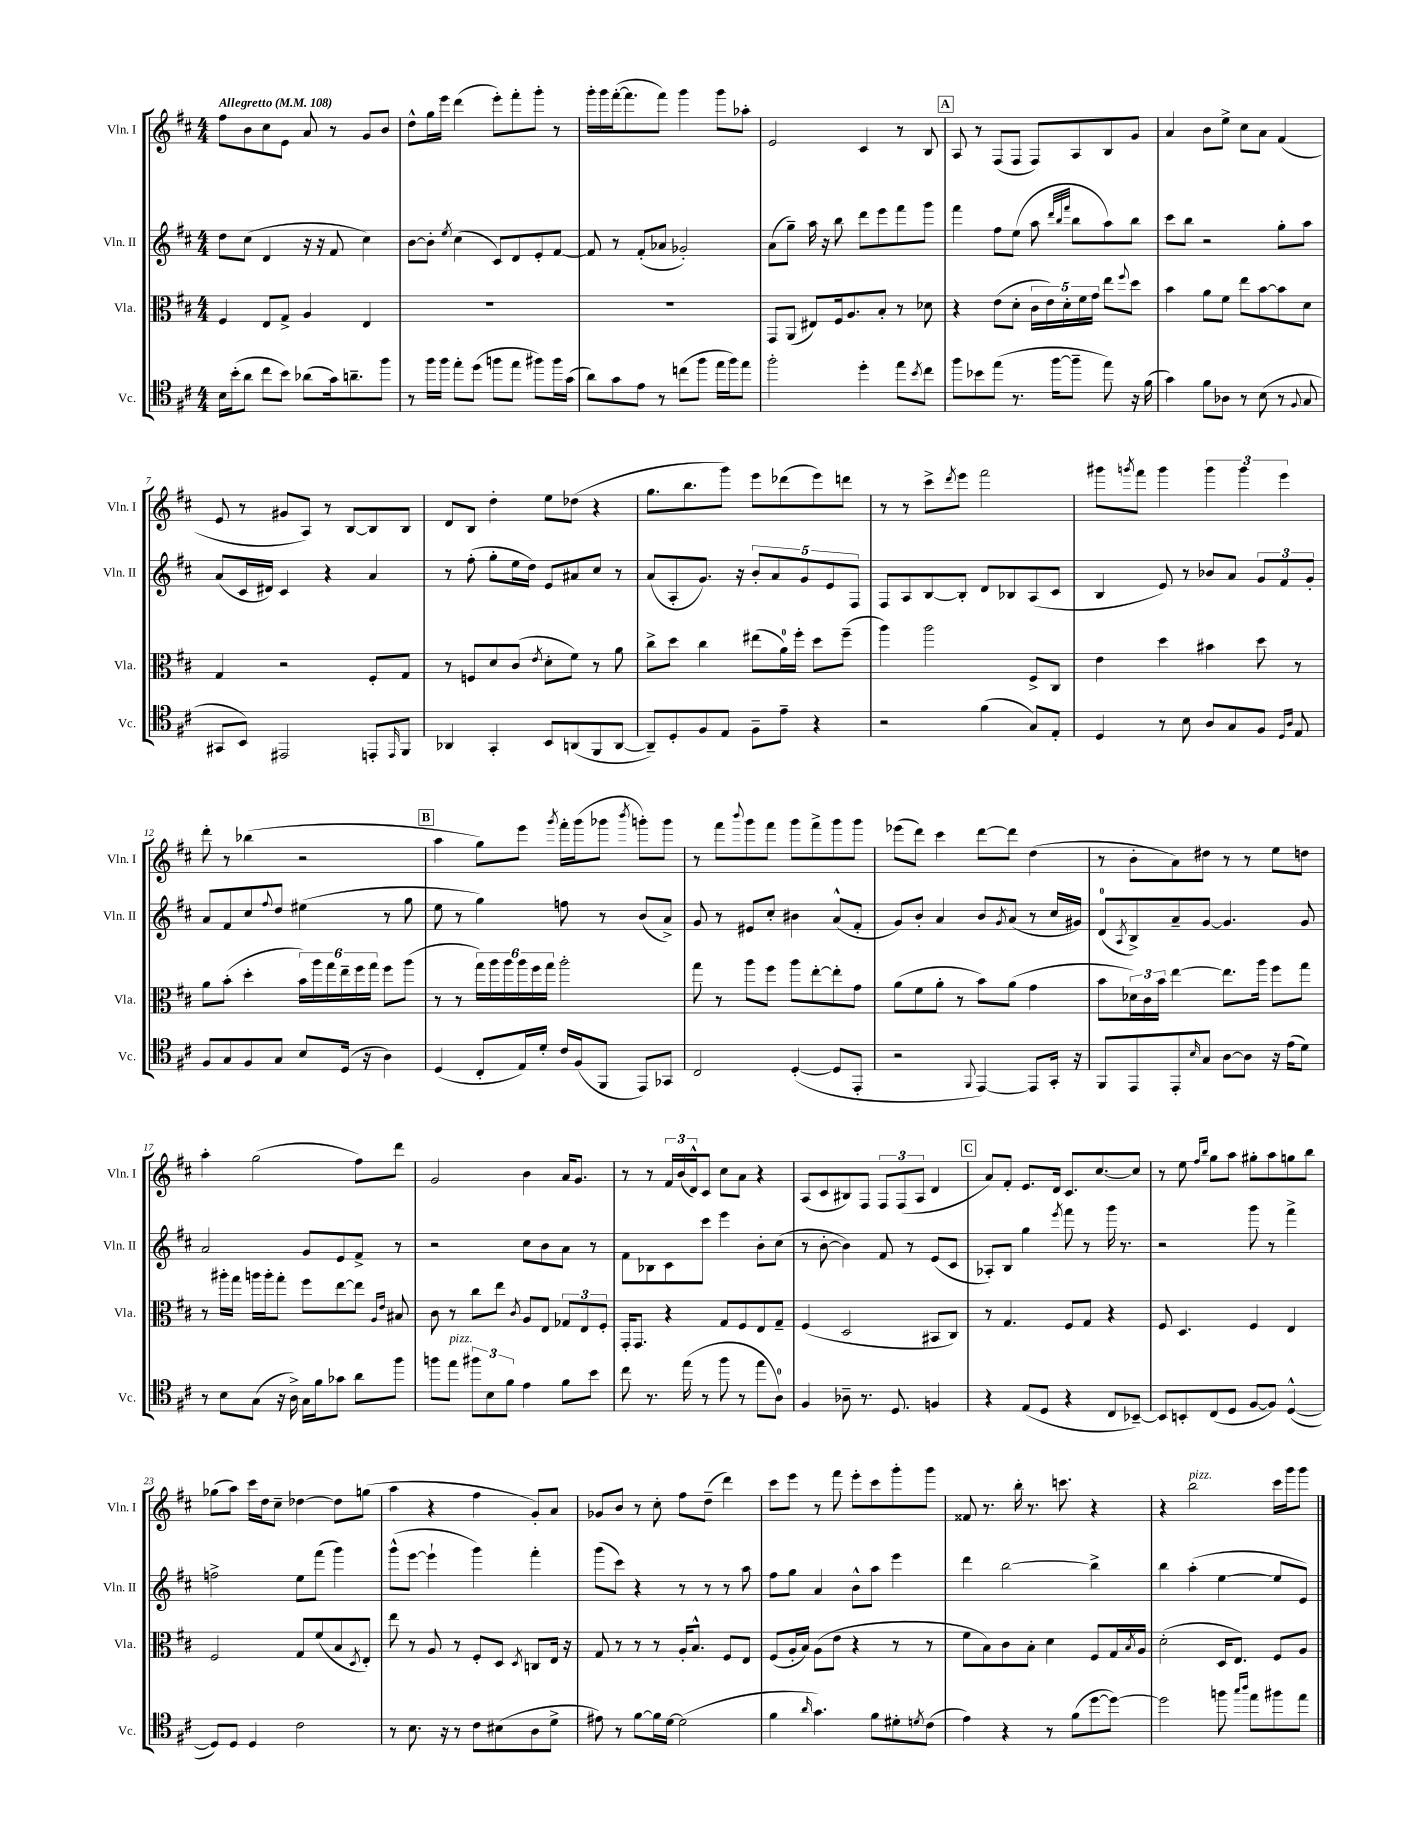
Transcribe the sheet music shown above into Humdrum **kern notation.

**kern	**kern	**kern	**kern
*part4	*part3	*part2	*part1
*staff4	*staff3	*staff2	*staff1
*I"Vc.	*I"Vla.	*I"Vln. II	*I"Vln. I
*I'Vc.	*I'Vla.	*I'Vln. II	*I'Vln. I
*clefC4	*clefC3	*clefG2	*clefG2
*k[f#c#]	*k[f#c#]	*k[f#c#]	*k[f#c#]
*M4/4	*M4/4	*M4/4	*M4/4
*MM108	*MM108	*MM108	*MM108
=1	=1	=1	=1
!	!	!	!LO:TX:a:B:t=Allegretto
16B\LL	4F#/	8dd\L	8ff#\L
(16b'\J	.	.	.
8a\J	.	(8cc#\J	8b\
8cc#\L	8E/L	4d/	8cc#\
8b\J)	8G^/J	.	8e\J
(8a-X\L	4A/	16r	8a/
.	.	16r	.
16g\k)	.	8f#/	8r
8.an~\	.	.	.
.	4E/	4cc#\)	8g/L
8ff#\J	.	.	8b/J
=2	=2	=2	=2
8r	1r	[8b\L	8dd^^\L
16ff#\LL	.	8b'\J]	16gg\L
16ff#\JJ	.	.	16eee\JJ
.	.	8qee/	.
8ee'\L	.	(4cc#\	(4ddd\
(8dd\J	.	.	.
8ffn\L	.	8c#/L)	8eee'\L)
8ee\J	.	8d/	8fff#'\
8ff#X\L)	.	8e'/	8ggg'\J
16ff#\L	.	[8f#/J	8r
(16g\JJ	.	.	.
=3	=3	=3	=3
8a\L)	1r	8f#/]	16ggg'\LL
.	.	.	16ggg\
8g\	.	8r	([16fff#'\J
.	.	.	8.fff#\]
8e\J	.	(8f#'/L	.
8r	.	8a-X/J	8fff#\J)
(8ccn\L	.	2g-X'/)	4ggg\
8ff#\J	.	.	.
16ee\LL	.	.	8ggg\L
16ff#\J)	.	.	.
8ee\J	.	.	8aa-X'\J
=4	=4	=4	=4
2ff#'\	8GG/L	(8a\L	2e/
.	(8AA/J	8gg~\J)	.
.	8E#X/L)	16aa\	.
.	.	16r	.
.	16F#/k	8bb\	.
.	8.A/	.	.
4dd'\	.	8ddd\L	4c#/
.	8B'/J	8eee\	.
8ee\L	8r	8fff#\	8r
8qb/	.	.	.
8cc#\J	8d-X\	8ggg\J	8B/
!!LO:REH:place=s1:t=A
=5	=5	=5	=5
8ff#\L	4r	4fff#\	8A/
8b-X\	.	.	8r
(8ee\J	(8e\L	8ff#\L	(8F#/L
8.r	8d'\J	(8ee\J	8F#/J
.	20c#\LL	8aa\	8F#/L)
.	20e\)	.	.
[16ff#\KL	.	.	.
.	20d'\	.	.
.	.	32qqddd/LLL	.
.	.	32qqbb/	.
.	.	32qqfff#/JJJ	.
8ff#~\J]	.	8bb\L	8A/
.	20f#\	.	.
.	20g\JJ	.	.
8ee\)	8ee\L	8aa\)	8B/
.	8qqff#/	.	.
16r	8dd\J	8bb\J	8g/J
(16f#\	.	.	.
=6	=6	=6	=6
4g\)	4b\	8ccc#\L	4a/
.	.	8bb\J	.
8f#\L	8a\L	2r	8b\L
8A-X\J	8f#\J	.	8ee^\J
8r	8ee\L	.	8cc#\L
(8B\	[8b\	.	8a\J
8r	8b\]	8gg'\L	(4f#/
8qqF#/	.	.	.
8G/	8d\J	8aa\J	.
!!LO:LB:g=z
=7	=7	=7	=7
8GG#X/L	4G/	(8a/L	8e/
8BB/J)	.	16c#/L	8r
.	.	16d#X/JJ)	.
2EE#X/	2r	4c#/	8g#X/L
.	.	.	8A/J)
.	.	4r	8r
.	.	.	[8B/L
8EEn'/L	8F#'/L	4a/	8B/]
16qqEE/	.	.	.
8FF#/J	8G/J	.	8B/J
=8	=8	=8	=8
4AA-X/	8r	8r	8d/L
.	8Fn/L	(8ff#'\	8B/J
4GG'/	8d/	8gg'\L	4dd'\
.	(8c#/J	16ee\L	.
.	.	16dd\JJ)	.
.	8qe/	.	.
8BB/L	8d'\L	8e/L	8ee\L
(8AAn/	8f#\J)	8a#X/	(8dd-X\J
8FF#/	8r	8cc#/J	4r
[8AA/J	8a\	8r	.
=9	=9	=9	=9
8AA~/L])	8cc#^\L	(8a/L	8.gg\L
8D'/	8dd\J	8A'/	.
.	.	.	8.bb\
8F#/	4cc#\	8.g/J)	.
8E/J	.	.	8ggg\J)
.	.	16r	.
8F#~\L	(8ee#X\L	10b'/L	8eee\L
.	.	10a/	.
8e~\J	16a\L)	.	(8ddd-X\
.	16ff#'\JJ	.	.
.	.	10g/	.
4r	8dd\L	.	8eee\)
.	.	10e/	.
.	(8ff#~\J	.	8dddn\J
.	.	10F#/J	.
=10	=10	=10	=10
2r	4aa\)	8F#/L	8r
.	.	8A/	8r
.	2aa\	[8B/	8ccc#^\L
.	.	.	8qddd/
.	.	8B'/J]	8eee\J
(4f#\	.	8d/L	2fff#\
.	.	8B-X/	.
8G/L)	8F#^/L	(8A/	.
8E'/J	8C#/J	8c#/J	.
=11	=11	=11	=11
4D/	4e\	4B/	8ggg#X\L
.	.	.	8qgggn/
.	.	.	8fff#\J
8r	4dd\	8e/)	4ggg\
8B\	.	8r	.
8A/L	4b#X\	8b-X/L	6ggg\
8G/	.	8a/J	.
.	.	.	6ggg\
8F#/J	8dd\	12g/L	.
.	.	12f#/	6eee\
16qqD/LL	.	.	.
16qqA/JJ	.	.	.
8E/	8r	.	.
.	.	12g'/J	.
!!LO:LB:g=z
=12	=12	=12	=12
8F#/L	8a\L	8a/L	8ddd'\
8G/	(8b'\J	8f#/	8r
8F#/	4dd'\	8cc#/	(4bb-X\
.	.	8qqff#/	.
8G/J	.	8dd/J	.
8B/L	24b\LL)	(4ee#X\	2r
.	24aa\	.	.
.	24gg\	.	.
(16D/Jk	24ee~\	.	.
.	24ff#\	.	.
16r	.	.	.
.	24gg\JJ	.	.
4A\)	8ff#\L	8r	.
.	(8aa\J	8gg\	.
!!LO:REH:place=s1:t=B
=13	=13	=13	=13
(4D/	8r	8ee\	4aa\
.	8r	8r	.
8C#'/L	24gg\LL)	4gg\)	8gg\L)
.	24aa\	.	.
.	24aa\	.	.
16E/L)	24aa\	.	8eee\J
.	24ff#\	.	.
16d'/JJ	.	.	.
.	24gg\JJ	.	.
.	.	.	8qggg/
16c#/LL	2aa'\	8ffn\	16fff#'\LL
(16F#/J	.	.	(16ggg\J
8FF#/J	.	8r	8ggg-X\J
.	.	.	8qbbb/
8EE/L)	.	(8b/L	8gggn'\L)
8GG-X/J	.	8a^/J)	8ggg\J
=14	=14	=14	=14
2C#/	8gg\	8g/	8r
.	8r	8r	8fff#\L
.	.	.	8qqbbb/
.	8aa\L	8e#X/L	8ggg\
.	8ff#\J	8cc#'/J	8fff#\J
([4D'/	8aa\L	4b#X\	8ggg\L
.	[8ee'\	.	8fff#^\
8D/L]	8ee'\]	(8a^^/L	8ggg\
8EE'/J	8g\J	8f#'/J	8ggg\J
=15	=15	=15	=15
2r	(8a\L	8g/L)	(8eee-X\L
.	8f#\	8b'/J	8ddd\J)
.	8a'\J	4a/	4ccc#\
.	8r	.	.
8qqFF#/	.	.	.
[4EE/)	8b\L)	8b/L	[8ddd\L
.	.	8qg/	.
.	(8a\J	(8a/J	8ddd\J]
8EE/L]	4g\	8r	(4dd\
16GG'/Jk	.	16cc#/LL	.
16r	.	16g#X/JJ)	.
=16	=16	=16	=16
8FF#/L	8b\L	(8d/L	8r
.	.	8qA/	.
8EE/	24d-X\L)	8B^/)	8b'\L
.	24c#\	.	.
.	24b\JJ	.	.
8EE'/	[4ee\	8a~/	8a\)
16qqB/	.	.	.
8G/J	.	[8g/J	8dd#X\J
[8A\L	8.ee\L]	4.g/]	8r
8A\J]	.	.	8r
.	16aa\Jk	.	.
16r	8ff#\L	.	8ee\L
(16e\KL	.	.	.
8d\J)	8gg\J	8g/	8ddn\J
!!LO:LB:g=z
=17	=17	=17	=17
8r	8r	2a/	4aa'\
8B\L	16aa#X'\LL	.	.
.	16gg\JJ	.	.
(8G\J	16aan\LL	.	(2gg\
.	16aa'\J	.	.
16r	8gg'\J	.	.
16A^\)	.	.	.
16G\LL	8ff#\L	8g/L	.
16f#\J	.	.	.
8g-X\J	[8ee\	8e/	.
8a\L	8ee\J]	8f#^/J	8ff#\L)
.	16qqA/LL	.	.
.	16qqe/JJ	.	.
8ff#\J	8B#X/	8r	8ddd\J
=18	=18	=18	=18
8ffn\L	8c#\	2r	2g/
!LO:TX:a:i:t=pizz.	!	!	!
8ee\J	8r	.	.
12ff#X\L	8cc#\L	.	.
12B\	.	.	.
.	8ee\J	.	.
12f#\J	.	.	.
.	8qc#/	.	.
4e\	8A/L	8cc#\L	4b\
.	8E/J	8b\	.
8f#\L	12G-X/L	8a\J	16a/KL
.	.	.	8.g/J
.	12E/	.	.
8b\J	.	8r	.
.	12F#'/J	.	.
=19	=19	=19	=19
8cc#\	16GG'/KL	8f#\L	8r
.	8.GG/J	.	.
8.r	.	8B-X\	8r
.	4r	8c#\	24f#/LL
.	.	.	(24b/
(16ee\	.	.	.
.	.	.	24d^^/J)
8r	.	8ccc#\J	8c#/J
8ff#\	8G/L	4eee\	8cc#\L
8r	8F#/	.	8a\J
8ee\L	8E/	8b'\L	4r
8A\J)	8G~/J	(8cc#\J	.
=20	=20	=20	=20
4F#/	(4F#/	8r	(8A/L
.	.	[8b'\	8c#/
8A-X~\	2D/	4b\])	8B#X/)
8.r	.	.	8F#/J
.	.	8f#/	12F#/L
8.D/	.	.	.
.	.	.	(12F#/
.	.	8r	.
.	.	.	12A/J
4Fn/	8BB#X/L	(8e/L	4d/
.	8C#/J)	8c#/J	.
!!LO:REH:place=s1:t=C
=21	=21	=21	=21
4r	8r	8A-X'/L)	8a/L)
.	4.G/	8B/J	8f#'/J
(8E/L	.	4gg\	8.e/L
8D/J	.	.	.
.	.	.	16d/Jk
.	.	8qeee/	.
4r	8F#/L	8fff#\	8.c#/L
.	8G/J	8r	.
.	.	.	[8.cc#/
8C#/L	4r	16ggg\	.
.	.	8.r	.
[8BB-X~/J)	.	.	8cc#/J]
=22	=22	=22	=22
8BB-/L]	8F#/	2r	8r
8BBn'/	4.D/	.	8ee\
.	.	.	16qqff#/LL
.	.	.	16qqbb/JJ
(8C#/	.	.	8gg\L
8D/J	.	.	8aa\J
[8F#/L	4F#/	8ggg\	8gg#X'\L
8F#/J])	.	8r	8aa\
([4D^^/	4E/	4fff#^\	8ggn\
.	.	.	8bb\J
!!LO:LB:g=z
=23	=23	=23	=23
8D/L])	2F#/	2ffn^\	(8gg-X\L
8D/J	.	.	8aa\J)
4D/	.	.	16ccc#\LL
.	.	.	16dd\J
.	.	.	8cc#~\J
2c#\	8G/L	8ee\L	[4dd-X\
.	(8f#/	(8fff#\J	.
.	8B/	4ggg\)	8dd-\L]
.	8qD/	.	.
.	8E'/J)	.	(8ggn\J
=24	=24	=24	=24
8r	8ee\	(8ggg^^\L	4aa\
8.B\	8r	[8eee\J	.
.	8A/	4eee`\]	4r
16r	.	.	.
8r	8r	.	.
8c#\L	8F#'/L	4ggg\)	4ff#\
(8B#X\	8D/J	.	.
.	8qD/	.	.
8A\	8Cn/L	4fff#'\	8g'/L)
8d^\J	16E/Jk	.	8a/J
.	16r	.	.
=25	=25	=25	=25
8e#X\)	8G/	(8ggg\L	8g-X/L
8r	8r	8ccc#\J)	8b/J
[8f#\L	8r	4r	8r
16f#\L]	8r	.	8cc#'\
[16d\JJ	.	.	.
(2d\]	16A'/KL	8r	8ff#\L
.	8.B^^/J	.	.
.	.	8r	(8dd~\J
.	8F#/L	8r	4ddd\)
.	8E/J	8aa\	.
=26	=26	=26	=26
4f#\	(8F#/L	8ff#\L	8ccc#\L
.	16A'/L	8gg\J	8eee\J
.	16B/JJ)	.	.
16qqa/	.	.	.
4.g\)	(8A\L	4a/	8r
.	8e\J	.	8fff#\
.	4r	8b^^\L	8eee'\L
8f#\L	.	8aa\J	8ccc#\
8d#X'\	8r	4eee\	8ggg'\
8qdn/	.	.	.
(8c#\J	8r	.	8ggg\J
=27	=27	=27	=27
4e\)	8f#\L	4ddd\	8f##X/
.	8B\)	.	8.r
4r	8c#\	[2bb\	.
.	.	.	16bb'\
.	8B'\J	.	8.r
8r	4d\	.	.
.	.	.	8.cccn\
(8f#\L	.	.	.
[8dd\	8F#/L	4bb^\]	4r
8dd\J_)	16G/L	.	.
.	8qB/	.	.
.	16A/JJ	.	.
=28	=28	=28	=28
2dd\]	(2d'\	4bb\	4r
!	!	!	!LO:TX:a:i:t=pizz.
.	.	(4aa'\	2bb\
8ffn\	16D/KL	[4ee\	.
.	8.E/J)	.	.
16qqgg/LL	.	.	.
16qqaa/JJ	.	.	.
8ee\L	.	.	.
8ff#X\	8F#/L	8ee/L]	16ccc#\LL
.	.	.	16ggg\J
8ee\J	8A/J	8e/J)	8ggg\J
==	==	==	==
*-	*-	*-	*-
